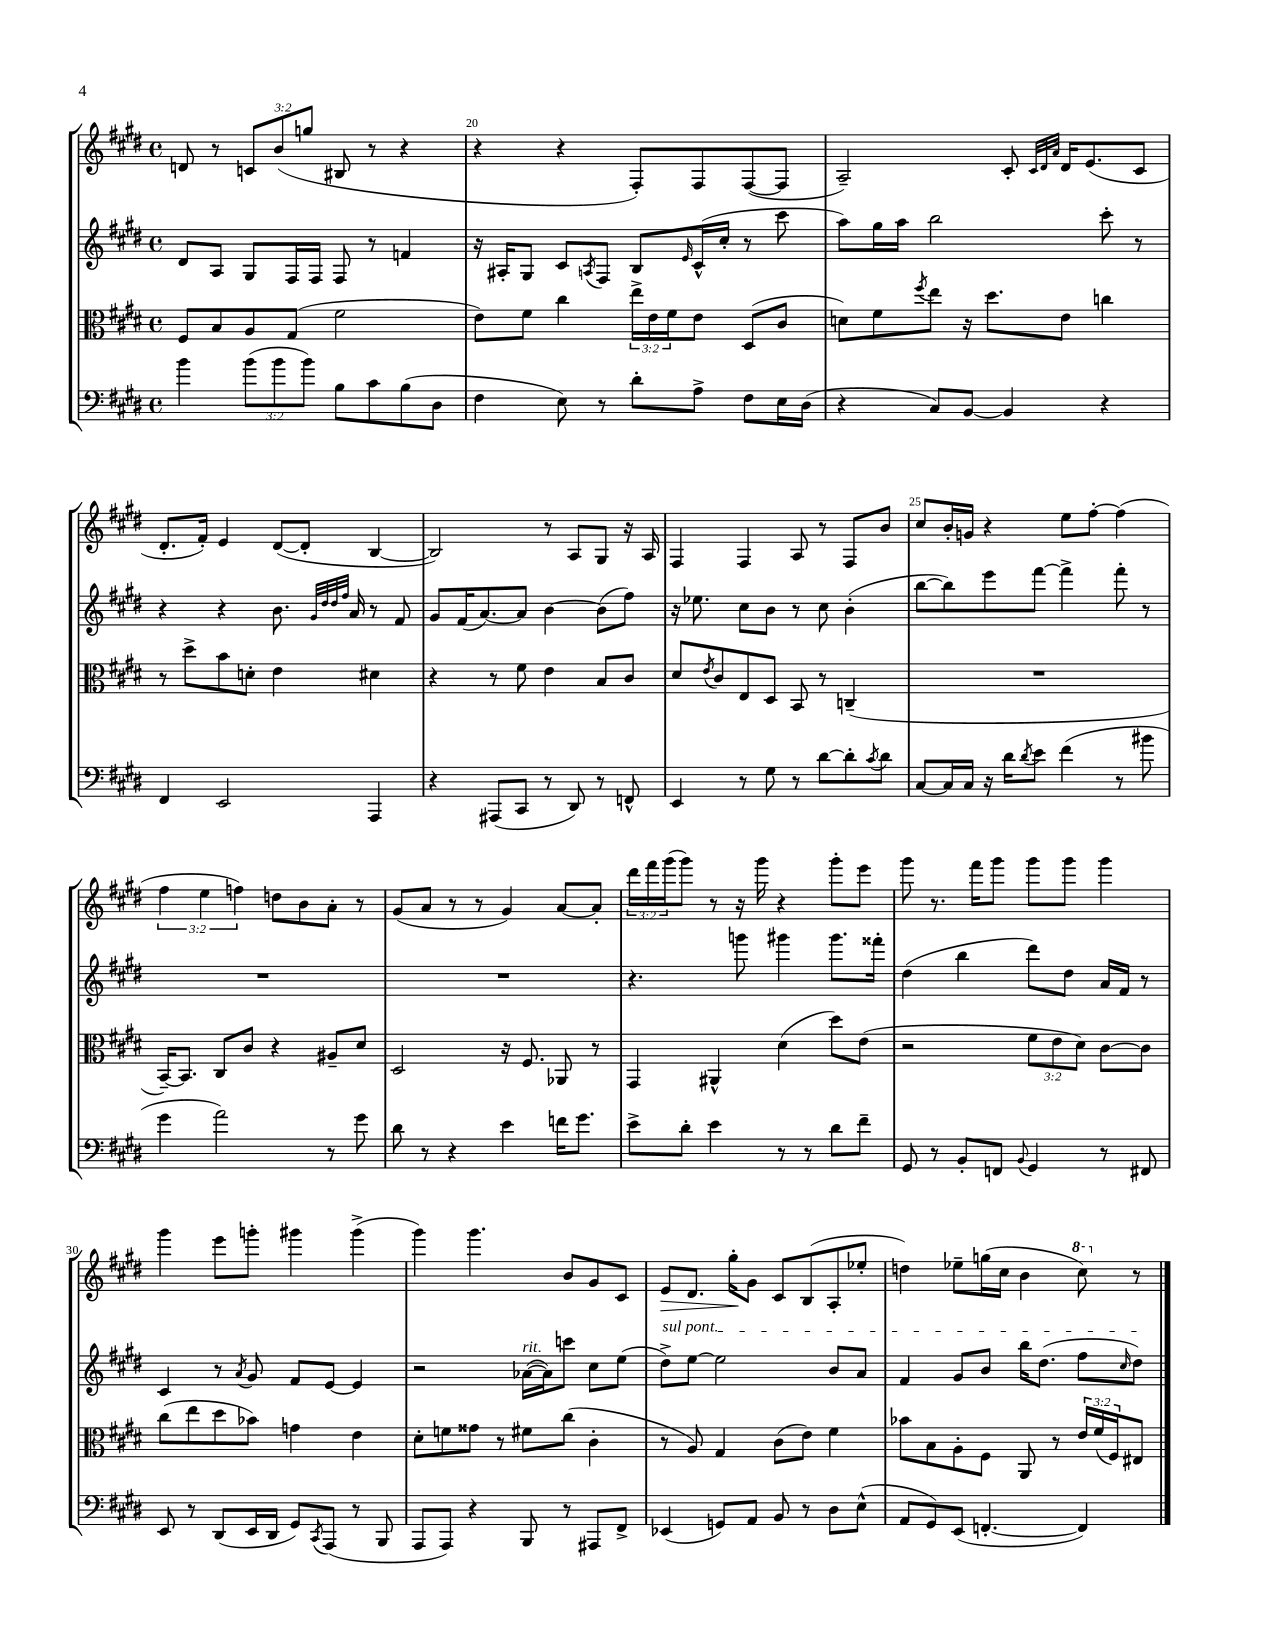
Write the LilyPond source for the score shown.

<<
\new StaffGroup <<
\new Staff = "s0" {
    \clef treble \key e \major \defaultTimeSignature \time 4/4 \override Staff.TupletNumber.text = #tuplet-number::calc-fraction-text
    d'8 r8 \tuplet 3/2 { c'8 b'8( g''8 } bis8 r8 r4 |
    r4 r4 fis8-.) fis8 fis8~( fis8 |
    a2--) cis'8-. \grace { cis'32 dis'32 a'32 } dis'16 e'8.( cis'8 |
    dis'8.-. fis'16-.) e'4 dis'8~( dis'8-. b4~ |
    b2) r8 a8 gis8 r16 a16 |
    fis4 fis4 a8 r8 fis8 b'8 |
    cis''8 b'16-. g'16 r4 e''8 fis''8~-. fis''4( |
    \tuplet 3/2 { fis''4 e''4 f''4) } d''8 b'8 a'8-. r8 |
    gis'8( a'8 r8 r8 gis'4) a'8~ a'8-. |
    \tuplet 3/2 { dis'''16 fis'''16 gis'''16( } gis'''8) r8 r16 gis'''16 r4 gis'''8-. e'''8 |
    gis'''8 r8. fis'''16 gis'''8 gis'''8 gis'''8 gis'''4 |
    gis'''4 e'''8 g'''8-. gis'''4 gis'''4->( |
    gis'''4) gis'''4. b'8 gis'8 cis'8 |
    e'8\> dis'8. gis''16-.\! gis'8 cis'8 b8( a8-. ees''8-. |
    d''4) ees''8-- g''16( cis''16 b'4 \ottava #1 cis'''8) \ottava #0 r8 \bar "|." |
}
\new Staff = "s1" {
    \clef treble \key e \major \defaultTimeSignature \time 4/4
    dis'8 a8 gis8 fis16 fis16 fis8 r8 f'4 |
    r16 ais16-. gis8 cis'8 \acciaccatura { a8 } fis8 b8 \grace { e'16 } cis'16-^( cis''16-. r8 cis'''8 |
    a''8) gis''16 a''16 b''2 cis'''8-. r8 |
    r4 r4 b'8. \grace { gis'32 dis''32 dis''32 fis''32 } a'16 r8 fis'8 |
    gis'8 fis'16( a'8.~) a'8 b'4~ b'8( fis''8) |
    r16 ees''8. cis''8 b'8 r8 cis''8 b'4-.( |
    b''8~ b''8) e'''8 fis'''8~ fis'''4-> fis'''8-. r8 |
    R1 |
    R1 |
    r4. g'''8 gis'''4 gis'''8. fisis'''16-. |
    dis''4( b''4 dis'''8) dis''8 a'16 fis'16 r8 |
    cis'4 r8 \acciaccatura { a'8 } gis'8 fis'8 e'8~ e'4 |
    r2 aes'16~^\markup { \italic "rit." }( aes'16) c'''8 cis''8 e''8( |
    \once \override TextSpanner.bound-details.left.text = \markup { \italic "sul pont." } dis''8->\startTextSpan) e''8~ e''2 b'8 a'8 |
    fis'4 gis'8 b'8 b''16 dis''8.( fis''8 \grace { cis''16 } dis''8\stopTextSpan) \bar "|." |
}
\new Staff = "s2" {
    \clef alto \key e \major \defaultTimeSignature \time 4/4 \override Staff.TupletNumber.text = #tuplet-number::calc-fraction-text
    fis8 b8 a8 gis8( fis'2 |
    e'8) fis'8 cis''4 \tuplet 3/2 { e''16-> e'16 fis'16 } e'8 dis8( cis'8 |
    d'8) fis'8 \acciaccatura { fis''8 } e''8 r16 dis''8. e'8 c''4 |
    r8 dis''8-> b'8 d'8-. e'4 dis'4 |
    r4 r8 fis'8 e'4 b8 cis'8 |
    dis'8 \acciaccatura { e'8 } cis'8 e8 dis8 b,8 r8 c4--( |
    R1 |
    b,16~--) b,8. cis8 cis'8 r4 ais8-- dis'8 |
    dis2 r16 fis8. aes,8 r8 |
    gis,4 ais,4-^ dis'4( dis''8) e'8( |
    r2 \tuplet 3/2 { fis'8 e'8 dis'8) } cis'8~ cis'8 |
    cis''8( e''8 dis''8 bes'8) g'4 e'4 |
    dis'8-. f'8 gisis'8 r8 fis'8 cis''8( cis'4-. |
    r8 a8) gis4 cis'8( e'8) fis'4 |
    bes'8 b8 a8-. fis8 a,8 r8 \tuplet 3/2 { e'16 fis'16( fis16) } eis8 \bar "|." |
}
\new Staff = "s3" {
    \clef bass \key e \major \defaultTimeSignature \time 4/4 \override Staff.TupletNumber.text = #tuplet-number::calc-fraction-text
    b'4 \tuplet 3/2 { b'8( b'8 b'8) } b8 cis'8 b8( dis8 |
    fis4 e8) r8 dis'8-. a8-> fis8 e16 dis16( |
    r4 cis8) b,8~ b,4 r4 |
    fis,4 e,2 a,,4 |
    r4 ais,,8( cis,8 r8 dis,8) r8 f,8-^ |
    e,4 r8 gis8 r8 dis'8~ dis'8-. \acciaccatura { cis'8 } dis'8 |
    cis8~ cis16 cis16 r16 dis'16 \acciaccatura { dis'8 } e'8 fis'4( r8 bis'8 |
    gis'4 a'2) r8 gis'8 |
    dis'8 r8 r4 e'4 f'16 gis'8. |
    e'8-> dis'8-. e'4 r8 r8 dis'8 fis'8-- |
    gis,8 r8 b,8-. f,8 \appoggiatura { b,8 } gis,4 r8 fis,8 |
    e,8 r8 dis,8( e,16 dis,16 gis,8) \acciaccatura { cis,8 } a,,8( r8 b,,8 |
    a,,8 a,,8) r4 b,,8 r8 ais,,8 fis,8-> |
    ees,4( g,8) a,8 b,8 r8 dis8 e8-^( |
    a,8 gis,8) e,8( f,4.~-. f,4) \bar "|." |
}
>>
>>
\layout { \context { \Score currentBarNumber = #19 \override BarNumber.break-visibility = ##(#f #t #t) barNumberVisibility = #(every-nth-bar-number-visible 5) } }
